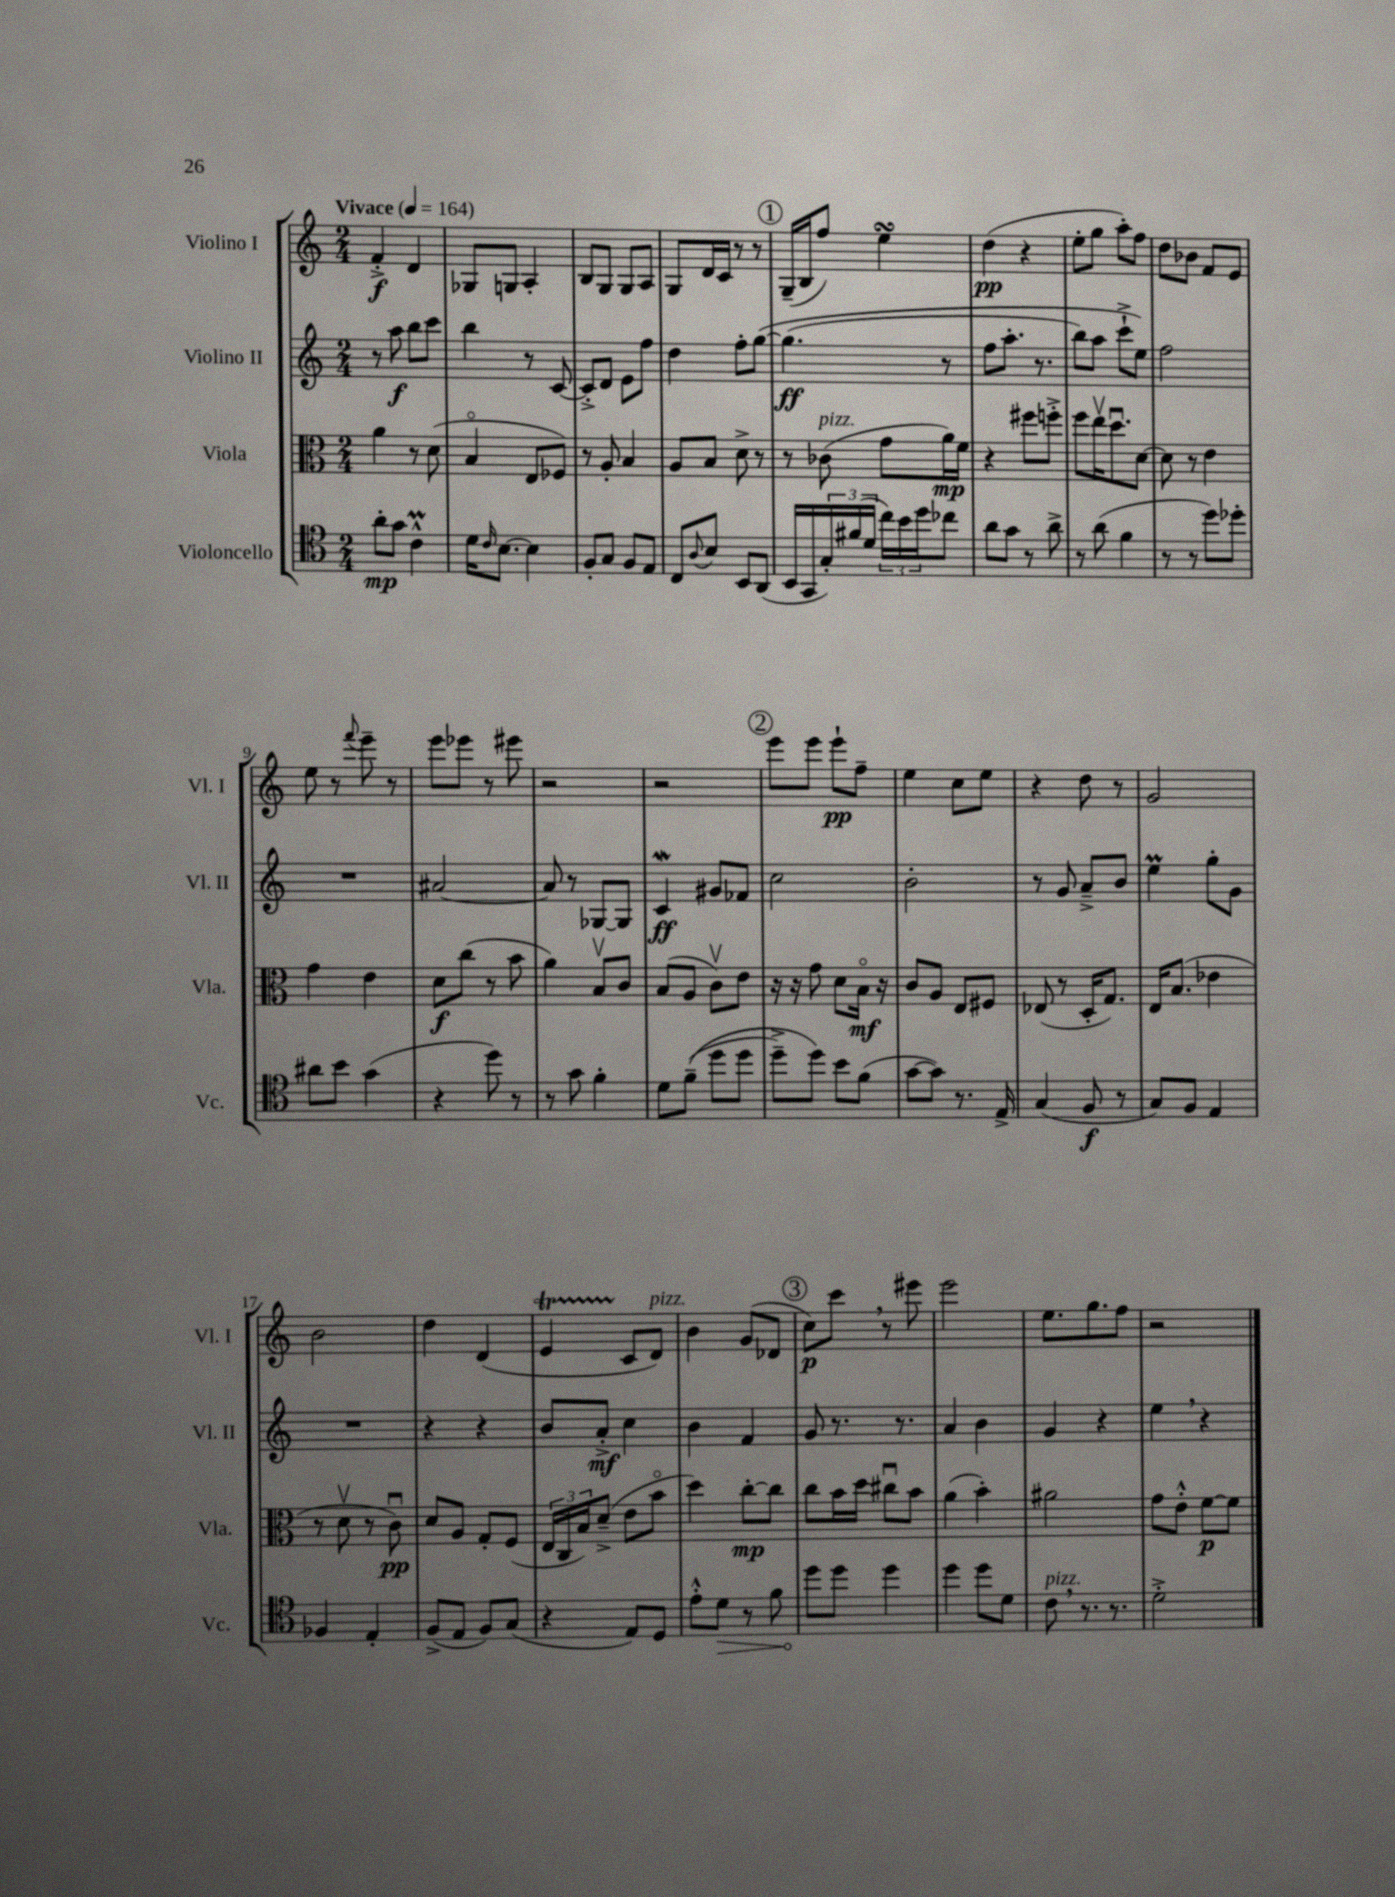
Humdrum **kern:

**kern	**kern	**kern	**kern
*staff4	*staff3	*staff2	*staff1
*clefC4	*clefC3	*clefG2	*clefG2
*k[]	*k[]	*k[]	*k[]
*M2/4	*M2/4	*M2/4	*M2/4
*MM164	*MM164	*MM164	*MM164
8a'	4a	8r	4f'^
8g	.	8aa	.
4c^^	8r	8bb	4d
.	(8d	8ccc	.
=	=	=	=
16d	4Bo	4bb	8G-
16qqc	.	.	.
[8.B	.	.	.
.	.	.	8G
4B]	8E	8r	4A'
.	8F-)	[8c	.
=	=	=	=
8F'	8r	8c'^]	8B
8G	8A'	8d	8G
8F	4B	8e	8G
8E	.	8ff	8A
=	=	=	=
8C	8A	4dd	8G
8qqA	.	.	.
8B	8B	.	16d
.	.	.	16c
8BB	8d^	8ff'	8r
(8AA	8r	&([8gg	8r
=	=	=	=
16BB	8r	(4.gg]	(16G~
16GG	.	.	16B
24G')	(8c-	.	8ff)
(24f#	.	.	.
24d	.	.	.
24cc)	8g	.	4ee
24b	.	.	.
24dd	.	.	.
8cc-	16a)	8r	.
.	16f	.	.
=	=	=	=
8a	4r	8ff	(4dd
8g	.	8.aa'	.
8r	8ff#	.	4r
.	.	8.r	.
8a^	8ff'^	.	.
=	=	=	=
8r	8ff	8bb)	8ee'
(8a	16eev	8aa	8gg
.	8.ddu	.	.
4f	.	8ccc`^	8aa')
.	[8d	8ee&)	8ff
=	=	=	=
8r	8d]	2ff	8dd
8r	8r	.	8b-
8dd)	4e	.	8f
8dd-'	.	.	8e
=	=	=	=
8a#	4g	2r	8ee
8b	.	.	8r
.	.	.	8qqfff
(4g	4e	.	8eee~
.	.	.	8r
=	=	=	=
4r	8d	[2a#	8eee
.	(8cc	.	8eee-
8dd)	8r	.	8r
8r	8b	.	8eee#
=	=	=	=
8r	4a)	8a#]	2r
8g	.	8r	.
4f'	8Bv	[8G-	.
.	8c	8G-]	.
=	=	=	=
8d	(8B	4c	2r
&((8f~	8A	.	.
8dd	8cv)	8g#	.
8dd	8e	8f-	.
=	=	=	=
8dd~^)	16r	2cc	8eee
.	16r	.	.
8dd&)	8g	.	8eee
8b	8d	.	8eee`
(8f	16Bo	.	8ff~
.	16r	.	.
=	=	=	=
[8g	8c	2b'	4ee
8g])	8A	.	.
8.r	8E	.	8cc
.	8F#	.	8ee
16E^	.	.	.
=	=	=	=
(4G	(8E-	8r	4r
.	8r	8g	.
8F	16D'	8a~^	8dd
.	8.G)	.	.
8r	.	8b	8r
=	=	=	=
8G)	16E	4ee	2g
.	(8.B	.	.
8F	.	.	.
4E	4e-	8gg'	.
.	.	8g	.
=	=	=	=
4F-	8r	2r	2b
.	8dv	.	.
4E'	8r	.	.
.	8cu)	.	.
=	=	=	=
(8F^	8d	4r	4dd
8E	8A	.	.
8F)	8G'	4r	(4d
(8G	(8F	.	.
=	=	=	=
4r	24E	8b	4e
.	24C	.	.
.	24B)	.	.
.	(8d~^	8a'^	.
8E)	8e	4cc	8c
8D	8bo	.	8d)
=	=	=	=
8e'^^	4dd)	4b	4b
8d	.	.	.
8r	[8cc'	4f	(8g
8f	8cc]	.	8d-
=	=	=	=
8dd	8cc	8g	8cc)
8dd	16b	8.r	8ccc
.	16dd	.	.
4dd	8cc#u	.	8r
.	.	8.r	.
.	8b	.	8eee#
=	=	=	=
4dd	(4a	4a	2eee
8dd	4b')	4b	.
8d	.	.	.
=	=	=	=
8c	2a#	4g	8.ee
8.r	.	.	.
.	.	.	8.gg
.	.	4r	.
8.r	.	.	.
.	.	.	8ff
=	=	=	=
2d'^	8g	4ee	2r
.	8e'^^	.	.
.	[8f	4r	.
.	8f]	.	.
==	==	==	==
*-	*-	*-	*-
